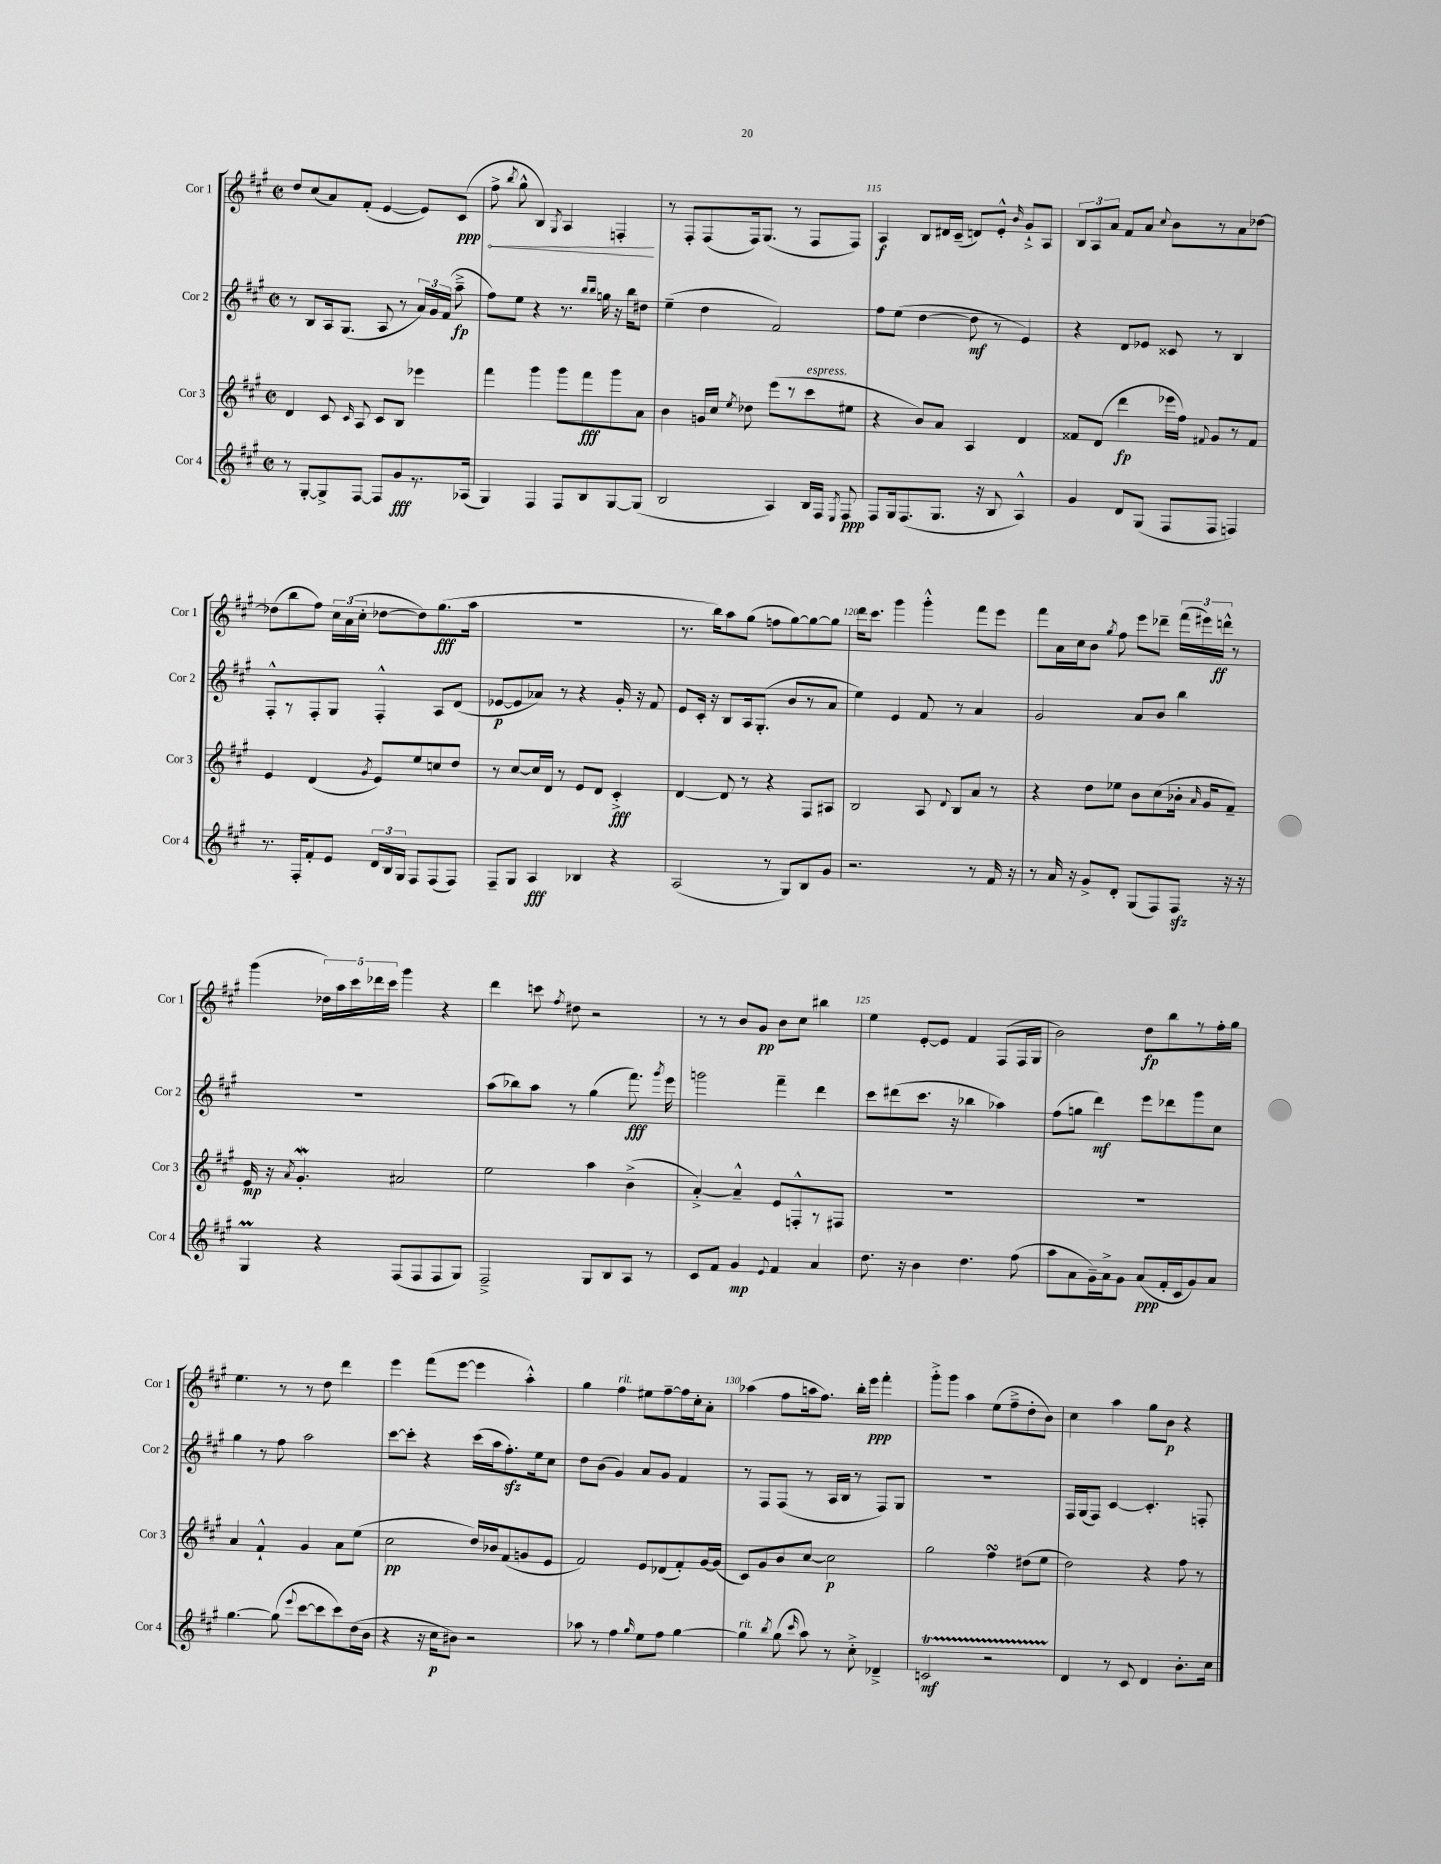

**kern	**dynam	**kern	**dynam	**kern	**dynam	**kern	**dynam
*part4	*part4	*part3	*part3	*part2	*part2	*part1	*part1
*staff4	*staff4	*staff3	*staff3	*staff2	*staff2	*staff1	*staff1
*I"Cor 4	*	*I"Cor 3	*	*I"Cor 2	*	*I"Cor 1	*
*I'Cor 4	*	*I'Cor 3	*	*I'Cor 2	*	*I'Cor 1	*
*clefG2	*	*clefG2	*	*clefG2	*	*clefG2	*
*k[f#c#g#]	*	*k[f#c#g#]	*	*k[f#c#g#]	*	*k[f#c#g#]	*
*M2/2	*	*M2/2	*	*M2/2	*	*M2/2	*
*met(c|)	*	*met(c|)	*	*met(c|)	*	*met(c|)	*
=112	=112	=112	=112	=112	=112	=112	=112
8r	.	4d/	.	8r	.	8dd/L	.
[8G#'/L	.	.	.	8B/L	.	(8cc#/	.
8G#^/]	.	8c#/	.	16A/k	.	8a/)	.
.	.	.	.	(8.G#/J	.	.	.
.	.	16qqc#/	.	.	.	.	.
[8F#/J	.	8A/	.	.	.	(8f#'/J	.
8F#/L]	.	8c#/L	.	8A/	.	[4e/	.
8g#/	fff	8B/J	.	8r	.	.	.
8.r	.	4eee-X\	.	24a/LL)	.	8e/L])	.
.	.	.	.	24g#/	.	.	.
.	.	.	.	(24f#/JJ	.	.	.
.	.	.	.	8aa~^\	fp	(8c#/J	ppp
(16A-X/Jk	.	.	.	.	.	.	.
=113	=113	=113	=113	=113	=113	=113	=113
!	!	!	!	!	!	!	!LO:HP:b
4G#/)	.	4fff#\	.	8ff#\L)	.	8ff#^\	<
.	.	.	.	.	.	8qbb/	.
.	.	.	.	8ee\J	.	8gg#^^\	.
4F#/	.	4ggg#\	.	4r	.	4B/)	.
.	.	.	.	.	.	8qG#/	.
8F#/L	.	8ggg#\L	.	8.r	.	4A/	.
8B/	.	8fff#\	fff	.	.	.	.
.	.	.	.	16qqbb/LL	.	.	.
.	.	.	.	16qqbb/JJ	.	.	.
.	.	.	.	16ggn\	.	.	.
[8G#/	.	8ggg#\	.	16r	.	4Fn'/	.
.	.	.	.	16bb\KL	.	.	.
(8G#/J]	.	8a\J	.	8dd#X\J	.	.	.
.	.	.	.	.	.	.	[
=114	=114	=114	=114	=114	=114	=114	=114
2B/	.	4b\	.	(4ee~\	.	8r	.
.	.	.	.	.	.	8F#'/L	.
.	.	16gn/LL	.	4dd\	.	(8F#/	.
.	.	16cc#/JJ	.	.	.	.	.
.	.	8qee/	.	.	.	.	.
.	.	8dd-X\	.	.	.	16F#/k)	.
.	.	.	.	.	.	(8.G#/J	.
4A/)	.	(8eee\L	.	2f#/)	.	.	.
.	.	8r	.	.	.	8r	.
!	!	!LO:TX:a:i:t=espress.	!	!	!	!	!
16B/LL	.	8ccc#\	.	.	.	8F#/L	.
16F#/JJ	.	.	.	.	.	.	.
8qE/	.	.	.	.	.	.	.
8F#/	ppp	8ee#X\J	.	.	.	8F#/J)	.
=115	=115	=115	=115	=115	=115	=115	=115
8F#/L	.	4r	.	8ff#\L	.	4A/	f
16G#/k	.	.	.	(8ee\J	.	.	.
(8.F#/	.	.	.	.	.	.	.
.	.	8b/L)	.	[4dd\	.	8B/L	.
8.G#/J	.	8a/J	.	.	.	16d#X/L	.
.	.	.	.	.	.	(16c#~/JJ	.
.	.	4A/	.	8dd\]	mf	8dn/L)	.
16r	.	.	.	.	.	.	.
8B/	.	.	.	8r	.	8e'^^/J	.
.	.	.	.	.	.	16qqb/	.
4A^^/)	.	4d/	.	4e/)	.	8g#`^/L	.
.	.	.	.	.	.	8A/J	.
=116	=116	=116	=116	=116	=116	=116	=116
4g#/	.	8f##X/L	.	4r	.	12B/L	.
.	.	.	.	.	.	12A/	.
.	.	(8d/J	.	.	.	.	.
.	.	.	.	.	.	12a/J	.
8d/L	.	4ddd\	fp	8d/L	.	8f#/L	.
(8G#/J	.	.	.	8e-X/J	.	8a/J	.
.	.	.	.	.	.	8qqcc#/	.
8F#/L	.	16eee-X\LL	.	8c##X/	.	8b\L	.
.	.	16ff#\JJ)	.	.	.	.	.
.	.	8qqf#X/	.	.	.	.	.
8F#/J	.	8g#/L	.	8r	.	8r	.
4Fn/)	.	8r	.	4B/	.	8a\	.
.	.	8f#/J	.	.	.	[8dd-X\J	.
!!LO:LB:g=z
=117	=117	=117	=117	=117	=117	=117	=117
8.r	.	4e/	.	8F#'^^/L	.	(8dd-X\L]	.
.	.	.	.	8r	.	8bb\	.
16F#'/KL	.	.	.	.	.	.	.
8f#'/	.	(4d/	.	8F#'/	.	8ff#\J)	.
8e/J	.	.	.	8G#/J	.	24cc#\LL	.
.	.	.	.	.	.	(24a\	.
.	.	.	.	.	.	24cc#'\JJ	.
.	.	8qg#/	.	.	.	.	.
24d/LL	.	8e/L)	.	4F#'^^/	.	[8dd-X\L	.
24B/	.	.	.	.	.	.	.
24G#/JJ	.	.	.	.	.	.	.
8F#/L	.	8ee/	.	.	.	8dd-\])	.
(8F#/	.	8ccn/	.	8A/L	.	(8.gg#\	fff
8F#/J)	.	8dd/J	.	(8d/J	.	.	.
.	.	.	.	.	.	16aa\Jk	.
=118	=118	=118	=118	=118	=118	=118	=118
8F#~/L	.	8r	.	[8e-X/L	p	1r	.
8G#/J	.	[8cc#/L	.	8e-/]	.	.	.
4A/	fff	16cc#/L]	.	8a-X/J)	.	.	.
.	.	16d/JJ	.	.	.	.	.
.	.	8r	.	8r	.	.	.
4B-X/	.	8e/L	.	4r	.	.	.
.	.	8d/J	.	.	.	.	.
4r	.	4c#'^/	fff	16g#'/	.	.	.
.	.	.	.	16r	.	.	.
.	.	.	.	8f#/	.	.	.
=119	=119	=119	=119	=119	=119	=119	=119
(2A/	.	[4d/	.	8e/L	.	8.r	.
.	.	.	.	16c#'/Jk	.	.	.
.	.	.	.	16r	.	16bb\KL)	.
.	.	8d/]	.	8B/L	.	8aa\	.
.	.	8r	.	16A/k	.	(8gg#\J	.
.	.	.	.	(8.G#'/J	.	.	.
8r	.	4r	.	.	.	8ffn\L	.
8G#/L)	.	.	.	8b/L	.	[8gg#\)	.
8B/	.	8F#/L	.	8r	.	8gg#\_	.
8g#/J	.	8A#X/J	.	8a/J	.	8gg#\J]	.
=120	=120	=120	=120	=120	=120	=120	=120
2.r	.	2B/	.	4ee\)	.	16ddd\KL	.
.	.	.	.	.	.	8.ccc#\J	.
.	.	.	.	4e/	.	4ggg#\	.
.	.	8A/	.	8f#/	.	4ggg#'^^\	.
.	.	8qqd/	.	.	.	.	.
.	.	8B/L	.	8r	.	.	.
8r	.	8a/J	.	4a/	.	8fff#\L	.
16f#/	.	8r	.	.	.	8eee\J	.
16r	.	.	.	.	.	.	.
=121	=121	=121	=121	=121	=121	=121	=121
8r	.	4r	.	2g#/	.	8fff#\L	.
16a/	.	.	.	.	.	16a\L	.
16r	.	.	.	.	.	16cc#\J	.
8g#^/L	.	8dd\L	.	.	.	8b\J	.
.	.	.	.	.	.	8qgg#/	.
8d'/J	.	8ee-X\J	.	.	.	8ff#\	.
(8G#/L	.	8b\L	.	8a/L	.	8eee\L	.
8F#/)	.	(8cc#\	.	8b/J	.	8ddd-X~\J	.
8F#zz/J	.	16b-X'\Jk	.	4bb\	.	(24fff#\LL	.
.	.	.	.	.	.	24eee#X\)	.
.	.	16qqa/	.	.	.	.	.
.	.	16g#/KL	.	.	.	.	.
.	.	.	.	.	.	24dddn^^\JJ	ff
16r	.	8f#~/J)	.	.	.	8r	.
16r	.	.	.	.	.	.	.
!!LO:LB:g=z
=122	=122	=122	=122	=122	=122	=122	=122
4G#m/	.	16e/	mp	1r	.	(4ggg#\	.
.	.	16r	.	.	.	.	.
.	.	8qa/	.	.	.	.	.
.	.	4.g#W'/	.	.	.	.	.
4r	.	.	.	.	.	20dd-X\LL)	.
.	.	.	.	.	.	20aa\	.
.	.	.	.	.	.	20ccc#\	.
.	.	.	.	.	.	20ddd-X\	.
.	.	.	.	.	.	20ccc#\JJ	.
(8F#/L	.	2a#X/	.	.	.	4ggg#\	.
8F#/	.	.	.	.	.	.	.
8F#/	.	.	.	.	.	4r	.
8G#/J)	.	.	.	.	.	.	.
=123	=123	=123	=123	=123	=123	=123	=123
2F#~^/	.	2ee\	.	(8aa\L	.	4ddd\	.
.	.	.	.	8bb-X\)	.	.	.
.	.	.	.	8aa\J	.	8cccn\	.
.	.	.	.	.	.	8qff#/	.
.	.	.	.	8r	.	8dd#X\	.
8G#/L	.	4aa\	.	(4gg#\	.	2r	.
8B/	.	.	.	.	.	.	.
8A/J	.	(4b^\	.	8.fff#\)	fff	.	.
8r	.	.	.	.	.	.	.
.	.	.	.	8qggg#/	.	.	.
.	.	.	.	16eee\	.	.	.
=124	=124	=124	=124	=124	=124	=124	=124
8c#/L	.	[4a'^/)	.	2gggn\	.	8r	.
8f#/J	.	.	.	.	.	8r	.
4g#/	mp	4a~^^/]	.	.	.	8b/L	.
.	.	.	.	.	.	8g#/J	pp
8qqe/	.	.	.	.	.	.	.
4f#/	.	8e/L	.	4fff#~\	.	8b\L	.
.	.	8Fn'^^/	.	.	.	8cc#\J	.
4a/	.	8r	.	4ddd\	.	4bb#X\	.
.	.	8F#X/J	.	.	.	.	.
=125	=125	=125	=125	=125	=125	=125	=125
8.dd\	.	1r	.	8ccc#\L	.	4ee\	.
.	.	.	.	(8ddd#X\	.	.	.
16r	.	.	.	.	.	.	.
4b\	.	.	.	8.ccc#\J	.	[8e'/L	.
.	.	.	.	.	.	8e/J]	.
.	.	.	.	16r	.	.	.
4.dd\	.	.	.	4bb-X\	.	4f#/	.
.	.	.	.	4aa-X\)	.	(8F#/L	.
(8ff#\	.	.	.	.	.	16F#/L	.
.	.	.	.	.	.	16G#/JJ	.
=126	=126	=126	=126	=126	=126	=126	=126
8aa\L	.	1r	.	(8ff#\L	.	2b\)	.
8a\	.	.	.	8ggn\J	.	.	.
16g#~\L)	.	.	.	4ddd\)	mf	.	.
16a^\J	.	.	.	.	.	.	.
8g#\J	.	.	.	.	.	.	.
(8a/L	ppp	.	.	8eee\L	.	8dd\L	fp
16f#'/L	.	.	.	8ddd-X\	.	8bb\	.
16c#/J	.	.	.	.	.	.	.
8g#/)	.	.	.	8ggg#\	.	8r	.
8a/J	.	.	.	8cc#\J	.	16ff#'\L	.
.	.	.	.	.	.	16gg#\JJ	.
!!LO:LB:g=z
=127	=127	=127	=127	=127	=127	=127	=127
[4.gg#\	.	4a/	.	4gg#\	.	4.ee\	.
.	.	4f#`^^/	.	8r	.	.	.
(8gg#\]	.	.	.	8ff#\	.	8r	.
8qqeee/	.	.	.	.	.	.	.
[8ccc#\L	.	4g#/	.	2aa\	.	8r	.
8ccc#\]	.	.	.	.	.	8dd\	.
8ccc#\)	.	8a\L	.	.	.	4ddd\	.
(16dd\L	.	(8ee\J	.	.	.	.	.
16b\JJ	.	.	.	.	.	.	.
=128	=128	=128	=128	=128	=128	=128	=128
4r	.	2cc#\	pp	[8ccc#\L	.	4eee\	.
.	.	.	.	8ccc#'\J]	.	.	.
16r	.	.	.	4r	.	(8fff#\L	.
16cc#\KL	p	.	.	.	.	.	.
8b#X\J)	.	.	.	.	.	[8eee\J	.
2r	.	16dd/LL)	.	(16ccc#\LL	.	4eee\]	.
.	.	16b-X/J	.	16aa\J	.	.	.
.	.	(8f#/	.	8.ff#zz'\)	.	.	.
.	.	8gn/	.	.	.	4aa'^^\)	.
.	.	.	.	16ee\k	.	.	.
.	.	8e/J	.	8cc#\J	.	.	.
=129	=129	=129	=129	=129	=129	=129	=129
8aa-X\	.	2f#/)	.	8dd\L	.	4gg#\	.
8r	.	.	.	(8b\J	.	.	.
!	!	!	!	!	!	!LO:TX:a:i:t=rit.	!
4ff#\	.	.	.	4g#/)	.	4ff#\	.
16qqgg#/	.	.	.	.	.	.	.
8ee\L	.	8e/L	.	8a/L	.	8ee#X\L	.
8ff#\J	.	(8d-X/	.	8g#/J	.	[8ff#~\	.
[4gg#\	.	8f#'/)	.	4f#/	.	16ff#\L]	.
.	.	.	.	.	.	16cc#'\J	.
.	.	[16g#/L	.	.	.	8a'\J	.
.	.	(16g#/JJ]	.	.	.	.	.
=130	=130	=130	=130	=130	=130	=130	=130
!LO:TX:a:i:t=rit.	!	!	!	!	!	!	!
4gg#\]	.	8c#/L)	.	8r	.	(4aa-X\	.
.	.	8g#/	.	8F#/L	.	.	.
8qbb/	.	.	.	.	.	.	.
(8gg#\	.	8b/	.	(8F#/J	.	8ff#\L	.
16qqccc#/	.	.	.	.	.	.	.
8aa\)	.	[8cc#/J	.	8r	.	16aan\k	.
.	.	.	.	.	.	8.ff#\J)	.
8r	.	2cc#\]	p	16A/LL	.	.	.
.	.	.	.	16B/JJ	.	.	.
8cc#'^\	.	.	.	8r	.	16bb'\LL	.
.	.	.	.	.	.	16eee\JJ	ppp
4d-X~^/	.	.	.	8F#/L)	.	4fff#'\	.
.	.	.	.	8G#/J	.	.	.
=131	=131	=131	=131	=131	=131	=131	=131
2cnT/	mf	2gg#\	.	1r	.	8ggg#'^\L	.
.	.	.	.	.	.	8ggg#\J	.
.	.	.	.	.	.	4aa\	.
2r	.	4ff#sSSS\	.	.	.	(8ee\L	.
.	.	.	.	.	.	8ff#~^\	.
.	.	(8dd#X\L	.	.	.	8dd'\	.
.	.	8ee\J	.	.	.	8b\J)	.
=132	=132	=132	=132	=132	=132	=132	=132
4d/	.	2dd\)	.	16F#/LL	.	4cc#\	.
.	.	.	.	(16G#/J	.	.	.
.	.	.	.	8F#/J)	.	.	.
8r	.	.	.	[4c#/	.	4aa\	.
8c#/	.	.	.	.	.	.	.
4d/	.	4r	.	4.c#'/]	.	8gg#\L	.
.	.	.	.	.	.	8b\J	p
8.b'\L	.	8ff#\	.	.	.	4r	.
.	.	8r	.	8Fn'/	.	.	.
16cc#\Jk	.	.	.	.	.	.	.
==	==	==	==	==	==	==	==
*-	*-	*-	*-	*-	*-	*-	*-
